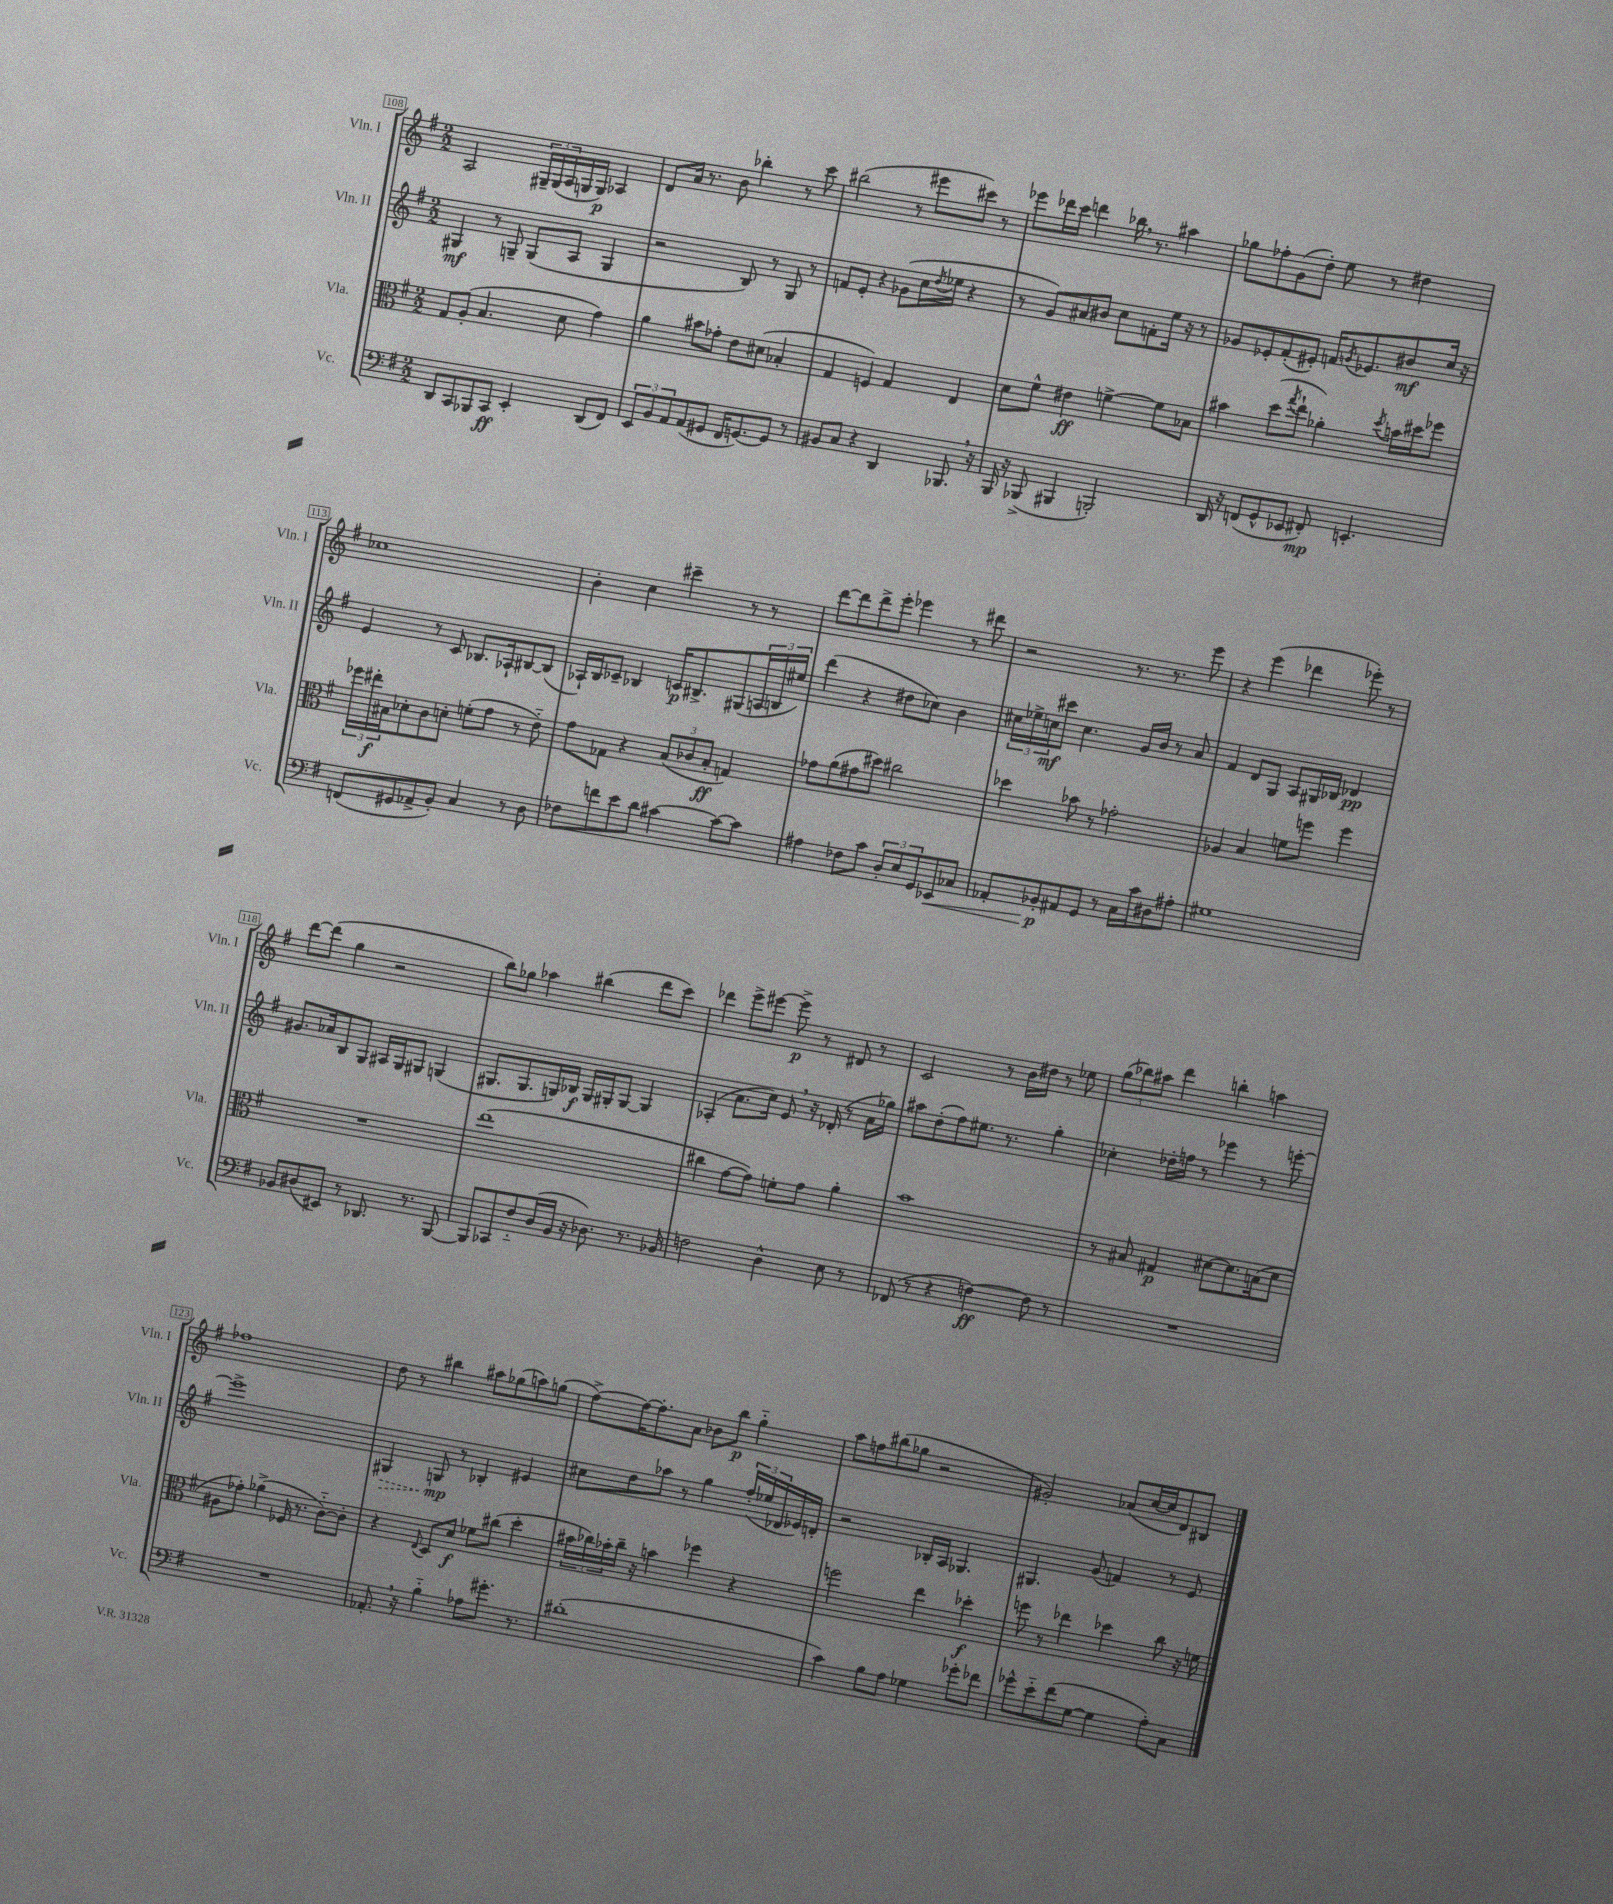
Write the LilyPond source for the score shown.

<<
\new StaffGroup <<
\new Staff = "s0" \with { instrumentName = "Vln. I" shortInstrumentName = "Vln. I" } {
    \clef treble \key g \major \numericTimeSignature \time 2/2
    a2 \tuplet 3/2 { gis16-- gis16( a16 } g16 g16\p) aes4 |
    d'8 a'16 r8. b'8 bes''4-. r8 c'''8 |
    bis''2( r8 eis'''8 cis'''8) r8 |
    ees'''8 des'''16 c'''16 d'''4 bes''16 \breathe r8. ais''4 |
    ges''8 fes''8-. g'8( d''8-.) e''8 r8 dis''4 |
    ces''1 |
    b'4-. c''4 cis'''4-- r8 r8 |
    d'''8~ d'''8 d'''8-> e'''8-. ees'''4 r8 dis'''8 |
    r2 r8. r8. e'''8 |
    r4 e'''4( des'''4 ees'''8-.) r8 |
    d'''8~ d'''8( g''4 r2 |
    b''8) ges''8 aes''4 bis''4( d'''8 c'''8) |
    des'''4 e'''8-> eis'''8~ eis'''8->\p r8 dis'8 r8 |
    c'2 r8 b'16 dis''16 r8 ees''8 |
    \tuplet 3/2 { g''8( bes''8) ais''8 } d'''4 b''4-. a''4 |
    fes''1 |
    d''8 r8 bis''4 ais''8 ges''8( a''8) g''8( |
    fis''8~->) fis''16~ fis''8.-. a'8 bes'8 b''8\p g''4-_ |
    a''8 f''8 bis''8( ges''8 r2 |
    gis'2-.) aes'8( c''16~ c''16 d'8) bis8 \bar "|." |
}
\new Staff = "s1" \with { instrumentName = "Vln. II" shortInstrumentName = "Vln. II" } {
    \clef treble \key g \major \numericTimeSignature \time 2/2
    gis4\mf r8 g8-- g8( a8 g4 |
    r2 b8) r8 g8 r8 |
    f'8 e'8-. r4 ges'8( c''16 \acciaccatura { d''8 } ees''16 r4 |
    r8 g'8) ais'8 bis'8 c''8 f'8-. e''16 r16 r8 |
    ges'8 ees'8-. fis'8-.( eis'8-.) f'16 \acciaccatura { g'8 } ees'8. bis'8\mf c''16 r16 |
    e'4 r8 c'8 bes8. aes16-! bis8~ bis8( |
    aes16-!) b16 ces'8-- bes4 c'16\p bis8.-> gis8( \tuplet 3/2 { a16 b16 eis''16) } |
    d'''4( r4 dis''8 ces''8) b'4 |
    \tuplet 3/2 { cis''16 ees''16-> c''16\mf } cis'''8 c''4. g'16 b'16 r8 a'8 |
    fis'4 d'8 g8 a8 gis16 bes16 des'4\pp |
    gis'8. aes'16 b8 g8 ais16 g16 gis8 g4( |
    gis8. gis8. g16) bes16\f g16 gis16-. gis8~ gis4 |
    aes4-.( a'8. c''16) e'8 \breathe r16 des'16-.( r8 a'16 ges''16) |
    ais''8 d''8-.( fis''8) eis''8. r8. g''4-. |
    ces''4-. des''16-. f''16 r8 ees'''4 r8 e'''8~-. |
    e'''1-> |
    \once \override Hairpin.style = #'dashed-line gis4\> g8\mp\! r8 bes4-. eis'4 |
    cis''8 d''8 aes''8 r8 g''4 \tuplet 3/2 { fis''16-.( ees''16 des'16 } ees'16) d'16-. |
    r2 bes16-. a16 ges4. |
    gis4. g'8( f'4) r8 e'8 \bar "|." |
}
\new Staff = "s2" \with { instrumentName = "Vla." shortInstrumentName = "Vla." } {
    \clef alto \key g \major \numericTimeSignature \time 2/2
    g8 a8-.( b4. d'8 g'4) |
    a'4 bis'8 ges'8-. e'8 dis'8( bes4-. |
    g4 f4) g4 e4 |
    d'8 fis'8-^ eis'4\ff f'4~-> f'8 bes8 |
    bis'4 d''8( \acciaccatura { g''8 } e''8-! aes'4-.) \acciaccatura { d''8 } b'16 dis''16 fes''8 |
    \tuplet 3/2 { fes''16 eis''16-.\f bis16 } des'8-. c'8 d'8-. f'8-.( g'8 r8 e'8-_) |
    g'8 ges8 r4 \tuplet 3/2 { b8( ces'8 b8-.\ff } g4) |
    ges'8 a'8( gis'8 dis''8) cis''2 |
    des''4 bes'8 r8 ges'2-. |
    aes4 b4 f'8 f''8 f''4 |
    R1 |
    e''1( |
    cis''4 g'8~ g'8) f'8-. g'8 a'4-. |
    b'1 |
    r8 bis8 gis4\p dis'8~ dis'8. b16( dis'8 |
    ais8 ges'8-.) aes'4->( fes16 r8. c'8~-_) c'8-. |
    r4 \appoggiatura { e8 } d8 d'8\f fes'8 cis''8( d''4-. |
    \tuplet 3/2 { bis'16 ces''16) bes'16-. } ces''16-- r16 b'4 fes''4 r4 |
    f''2 e''4 des''4-.\f |
    f''8 r8 ees''4 des''4 c''8 r16 f'16 \bar "|." |
}
\new Staff = "s3" \with { instrumentName = "Vc." shortInstrumentName = "Vc." } {
    \clef bass \key g \major \numericTimeSignature \time 2/2
    d,8 c,8 bes,,8 c,8\ff e,4-. d,8( fis,8) |
    \tuplet 3/2 { e,8 b,8 a,8 } a,8( gis,8 fis,16 g,8.~) g,8 r8 |
    bis,8 c8 r4 d,4 bes,,8. \breathe r16 |
    b,,16 r16 bes,,8->( bis,,4 b,,2-.) |
    d,16 r16 f,8( g,8-^ ees,8 fis,8-.\mp) e,4.-. |
    f,8( gis,8 aes,8-> b,8-.) c4 r8 d8 |
    fes8 f'8 e'8 d'8 cis'4~ cis'8~ cis'8 |
    ais4 fes8 c'8 \tuplet 3/2 { d8-. e8 g,8 } ees,8\< ces8 |
    aes,8-. bes,8-.\p\! ais,8 g,8 r8 c16 c'16 dis8 ais8-. |
    gis1 |
    bes,8 dis8( eis,8) r8 des,8. r8. b,,8~ |
    b,,8 ces,8 fis8-_ d16( b,16 r16 des8.) r8. bes,16 |
    f2 d4-^ e8 r8 |
    fes,8( r8 r4 f4~\ff) f8 r8 |
    R1 |
    R1 |
    aes,8.-. \breathe r16 b4-_ aes8 gis'8.-. r8. |
    dis'1-.( |
    c'4) b8 a8 ges4 ges'8-. fes'8 |
    ges'8-^ e'8-_ fis'8( g8~ g4 a8-.) c8 \bar "|." |
}
>>
>>
\layout { \context { \Score currentBarNumber = #108 \override BarNumber.stencil = #(make-stencil-boxer 0.1 0.3 ly:text-interface::print) } }
